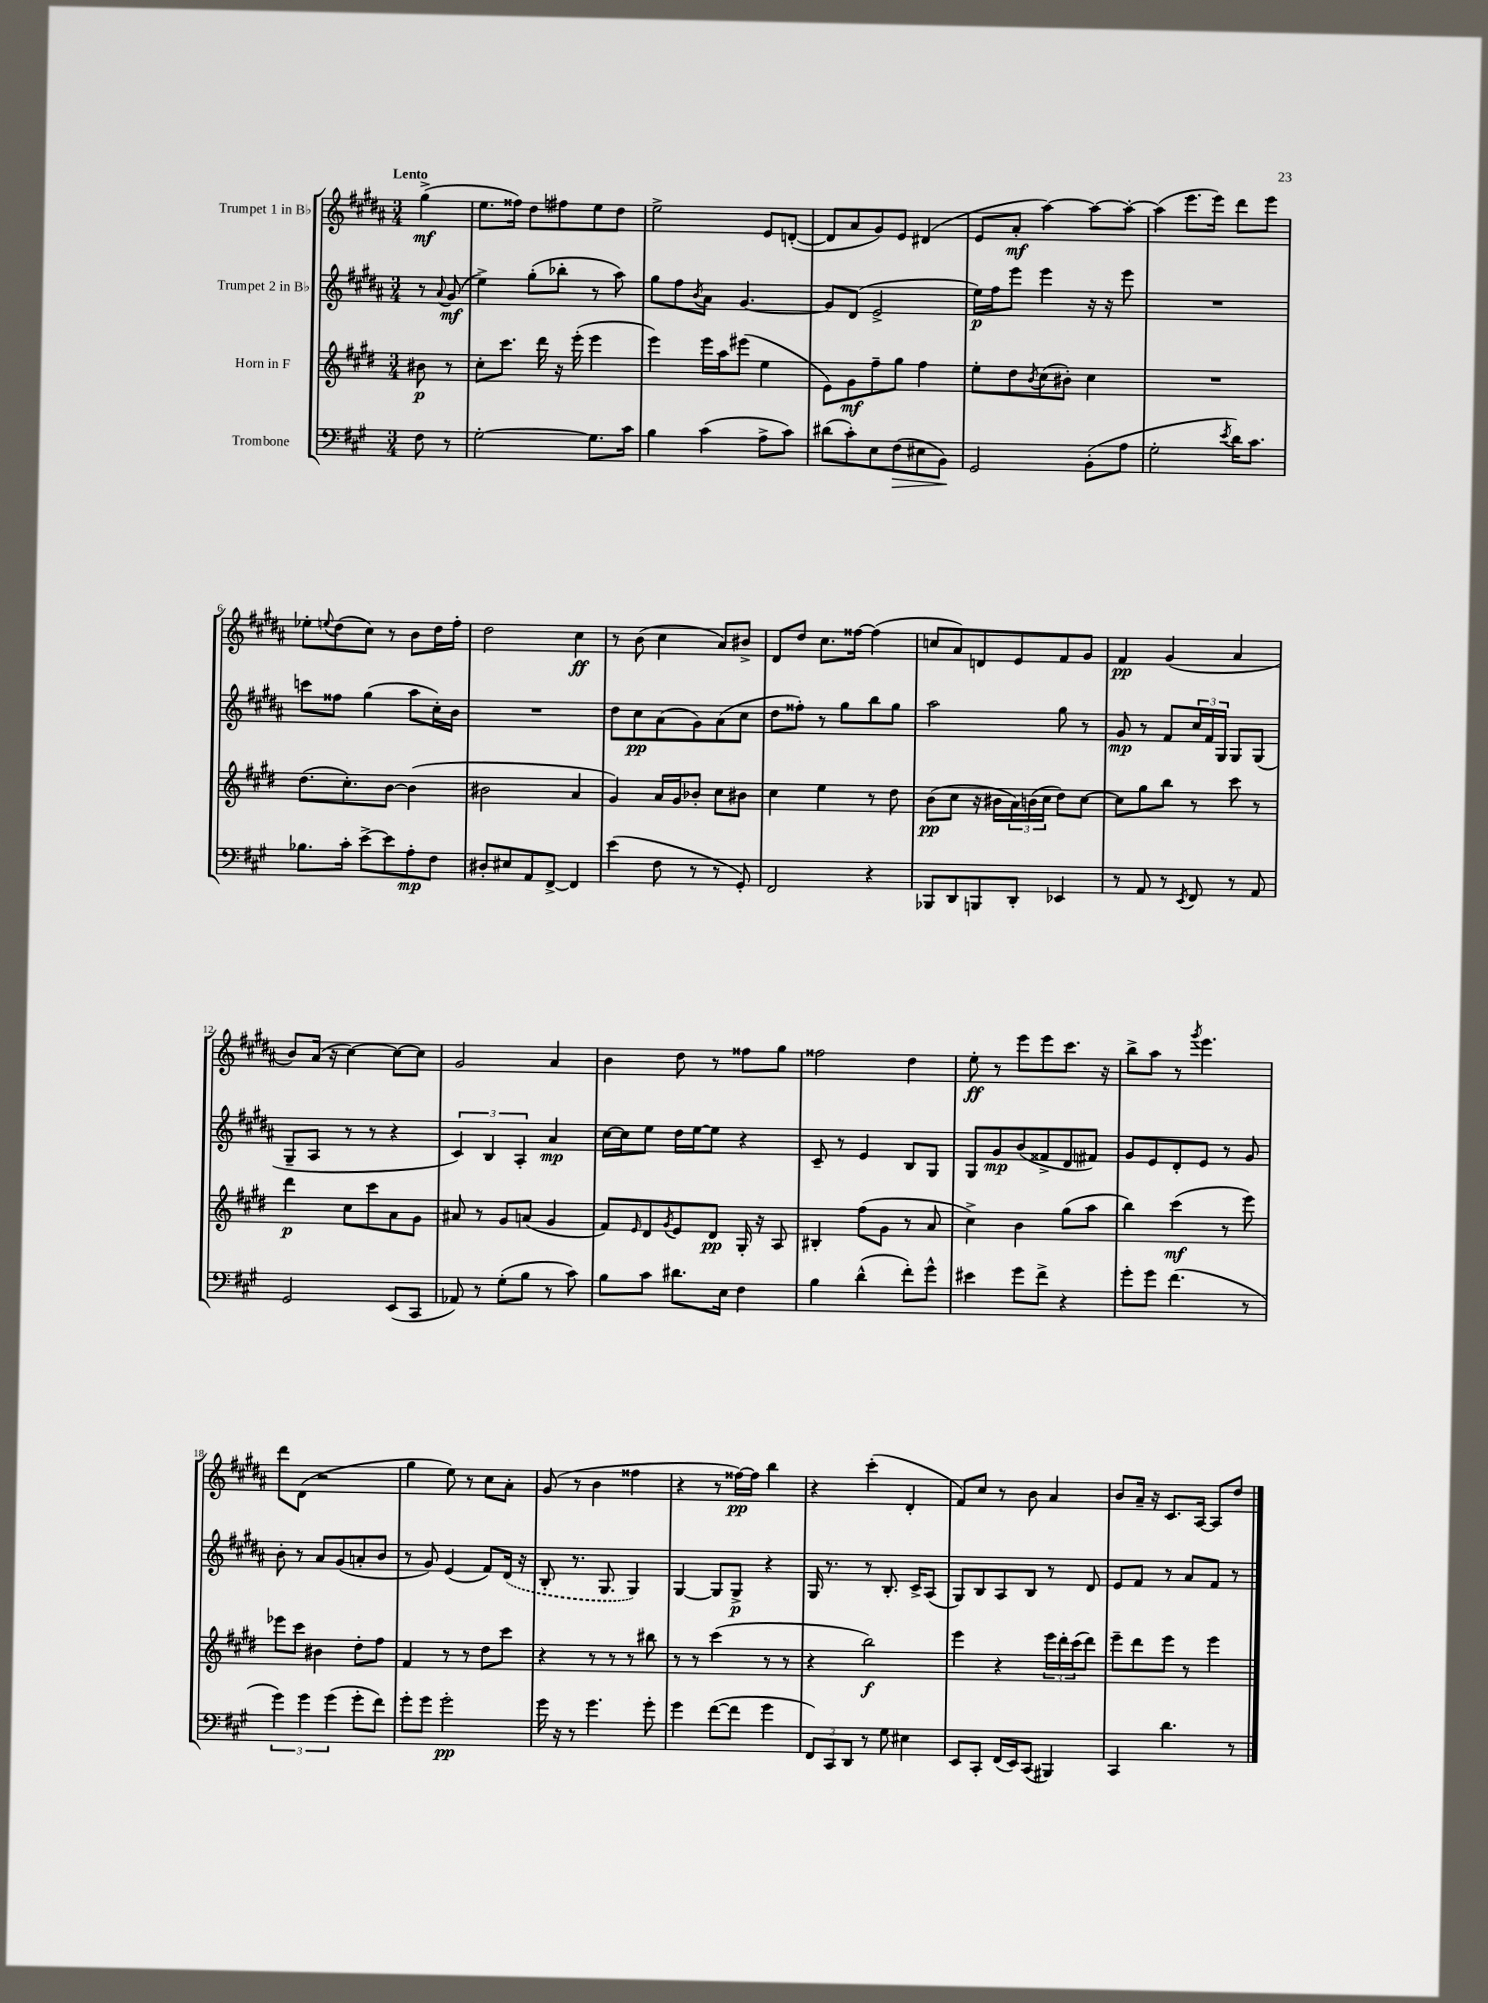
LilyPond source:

<<
\new StaffGroup <<
\new Staff = "s0" \with { instrumentName = "Trumpet 1 in Bb" } {
    \clef treble \key b \major \numericTimeSignature \time 3/4 \partial 4 \tempo "Lento"
    gis''4->\mf( |
    e''8. fisis''16) dis''8 fis''8 e''8 dis''8 |
    e''2-> e'8 d'8~-.( |
    d'8 ais'8 gis'8) e'8 dis'4( |
    e'8 ais'8-.\mf ais''4~) ais''8~ ais''8~-. |
    ais''4( e'''8. e'''16) dis'''8 e'''8 |
    ees''8-. \appoggiatura { e''8 } dis''8( cis''8) r8 b'8 dis''16 fis''16-. |
    dis''2 cis''4\ff |
    r8 b'8( cis''4 ais'8) bis'8-> |
    dis'8 dis''8 cis''8. fisis''16~ fisis''4( |
    c''8 ais'8) d'8 e'8 fis'8 gis'8 |
    fis'4\pp gis'4( ais'4 |
    b'8) ais'16( r16 cis''4~) cis''8~ cis''8 |
    gis'2 ais'4 |
    b'4 dis''8 r8 fisis''8 gis''8 |
    fisis''2 dis''4 |
    e''8-.\ff r8 e'''8 e'''8 cis'''8. r16 |
    b''8-> ais''8 r8 \acciaccatura { gis'''8 } e'''4. |
    dis'''8 dis'8( r2 |
    gis''4 e''8) r8 cis''8 ais'8-. |
    gis'8( r8 b'4 fisis''4 |
    r4 r8 fisis''16~\pp) fisis''16 b''4 |
    r4 cis'''4-.( dis'4-. |
    fis'8) cis''8 r8 b'8 ais'4 |
    b'8 ais'16-- r16 cis'8. ais16~ ais8 dis''8 \bar "|." |
}
\new Staff = "s1" \with { instrumentName = "Trumpet 2 in Bb" } {
    \clef treble \key b \major \numericTimeSignature \time 3/4 \partial 4
    r8 \appoggiatura { ais'8 } gis'8\mf( |
    e''4->) gis''8-.( bes''8-. r8 ais''8) |
    gis''8 fis''8 \acciaccatura { b'8 } ais'8 gis'4.~ |
    gis'8 dis'8( e'2-> |
    e''16\p) fis''16 e'''8 e'''4 r16 r16 e'''8 |
    R2. |
    c'''8 fisis''8 gis''4( ais''8 cis''16-.) b'16 |
    R2. |
    dis''8 cis''8\pp ais'8( gis'8) ais'8( cis''8 |
    dis''8 fisis''8-.) r8 gis''8 b''8 gis''8 |
    ais''2 gis''8 r8 |
    gis'8\mp r8 fis'8 \tuplet 3/2 { cis''16 fis'16 gis16 } gis8 gis8( |
    gis8-- ais8 r8 r8 r4 |
    \tuplet 3/2 { cis'4) b4 ais4-. } ais'4\mp |
    cis''16~ cis''16 e''8 dis''16 e''16~ e''8 r4 |
    cis'8-- r8 e'4 b8 gis8 |
    gis8 gis'8\mp b'8( fisis'8-> dis'8 fis'8) |
    gis'8 e'8 dis'8-. e'8 r8 gis'8 |
    b'8-. r8 ais'8 gis'8( a'8-. b'8 |
    r8 gis'8) e'4( fis'8) \once \slurDashed dis'16( r16 |
    b8-. r8. gis8. gis4) |
    gis4~ gis8 gis8->\p r4 |
    gis16 r8. r8 b8.-. cis'16-> ais8( |
    gis8) b8 ais8 b8 r8 dis'8 |
    e'8 fis'8 r8 ais'8 fis'8 r8 \bar "|." |
}
\new Staff = "s2" \with { instrumentName = "Horn in F" } {
    \clef treble \key e \major \numericTimeSignature \time 3/4 \partial 4
    bis'8\p r8 |
    cis''8-. cis'''8. dis'''16 r16 e'''16-.( e'''4 |
    e'''4) e'''16 a''16 eis'''8( e''4 |
    e'8) gis'8\mf fis''8-- gis''8 fis''4 |
    e''8-. dis''8 \acciaccatura { b'8 } cis''8( bis'8-.) cis''4 |
    R2. |
    dis''8.( cis''8.-.) b'8~ b'4( |
    bis'2 a'4 |
    gis'4) a'16 gis'16 bes'8-. cis''8 bis'8 |
    cis''4 e''4 r8 dis''8 |
    b'8\pp( cis''8 r16 bis'16 \tuplet 3/2 { a'16) b'16( cis''16 } dis''8) cis''8~ |
    cis''8 gis''8 b''8 r8 cis'''8 r8 |
    dis'''4\p cis''8 cis'''8 a'8 gis'8 |
    ais'8 r8 gis'8 a'8( gis'4 |
    fis'8) \grace { e'16 } dis'8 \acciaccatura { gis'8 } e'8 dis'8\pp gis16-. r16 a8 |
    bis4-. fis''8( gis'8 r8 a'8 |
    cis''4->) b'4 gis''8( a''8 |
    b''4) cis'''4\mf( r8 e'''8) |
    ees'''8 cis'''8 bis'4 dis''8-. fis''8 |
    fis'4 r8 r8 dis''8 cis'''8 |
    r4 r8 r8 r8 bis''8 |
    r8 r8 cis'''4( r8 r8 |
    r4 b''2\f) |
    e'''4 r4 \tuplet 3/2 { e'''16 dis'''16-. cis'''16( } dis'''8) |
    e'''8-- dis'''8 e'''8 r8 e'''4 \bar "|." |
}
\new Staff = "s3" \with { instrumentName = "Trombone" } {
    \clef bass \key a \major \numericTimeSignature \time 3/4 \partial 4
    fis8 r8 |
    gis2~-. gis8. cis'16 |
    b4 cis'4( a8-> cis'8) |
    dis'8( cis'8-.) e8 fis8\>( eis8 b,8\!) |
    gis,2 b,8-.( a8 |
    gis2-. \acciaccatura { e'8 } d'16) cis'8. |
    bes8. cis'16-. e'8~-> e'8 a8-.\mp fis8 |
    dis8-. eis8 a,8 fis,8~-> fis,4 |
    e'4( fis8 r8 r8 gis,8-.) |
    fis,2 r4 |
    bes,,8 d,8 b,,8 d,8-. ees,4 |
    r8 a,8 r8 \acciaccatura { e,8 } fis,8 r8 a,8 |
    gis,2 e,8( cis,8 |
    aes,8) r8 gis8-.( b8 r8 cis'8) |
    b8 cis'8 dis'8. e16 fis4 |
    b4 d'4-^( fis'8-.) gis'8-^ |
    eis'4 gis'8 fis'8-> r4 |
    gis'8-. gis'8 fis'4.( r8 |
    \tuplet 3/2 { gis'4) gis'4 gis'4( } gis'8-. fis'8) |
    gis'8-. gis'8 gis'2-.\pp |
    gis'16 r16 r8 gis'4. gis'8-. |
    gis'4 fis'8~( fis'8 gis'4 |
    \tuplet 3/2 { fis,8) cis,8 d,8 } r8 gis8 eis4 |
    e,8 cis,8-. fis,16( e,16) cis,8( bis,,4) |
    cis,4 d'4. r8 \bar "|." |
}
>>
>>
